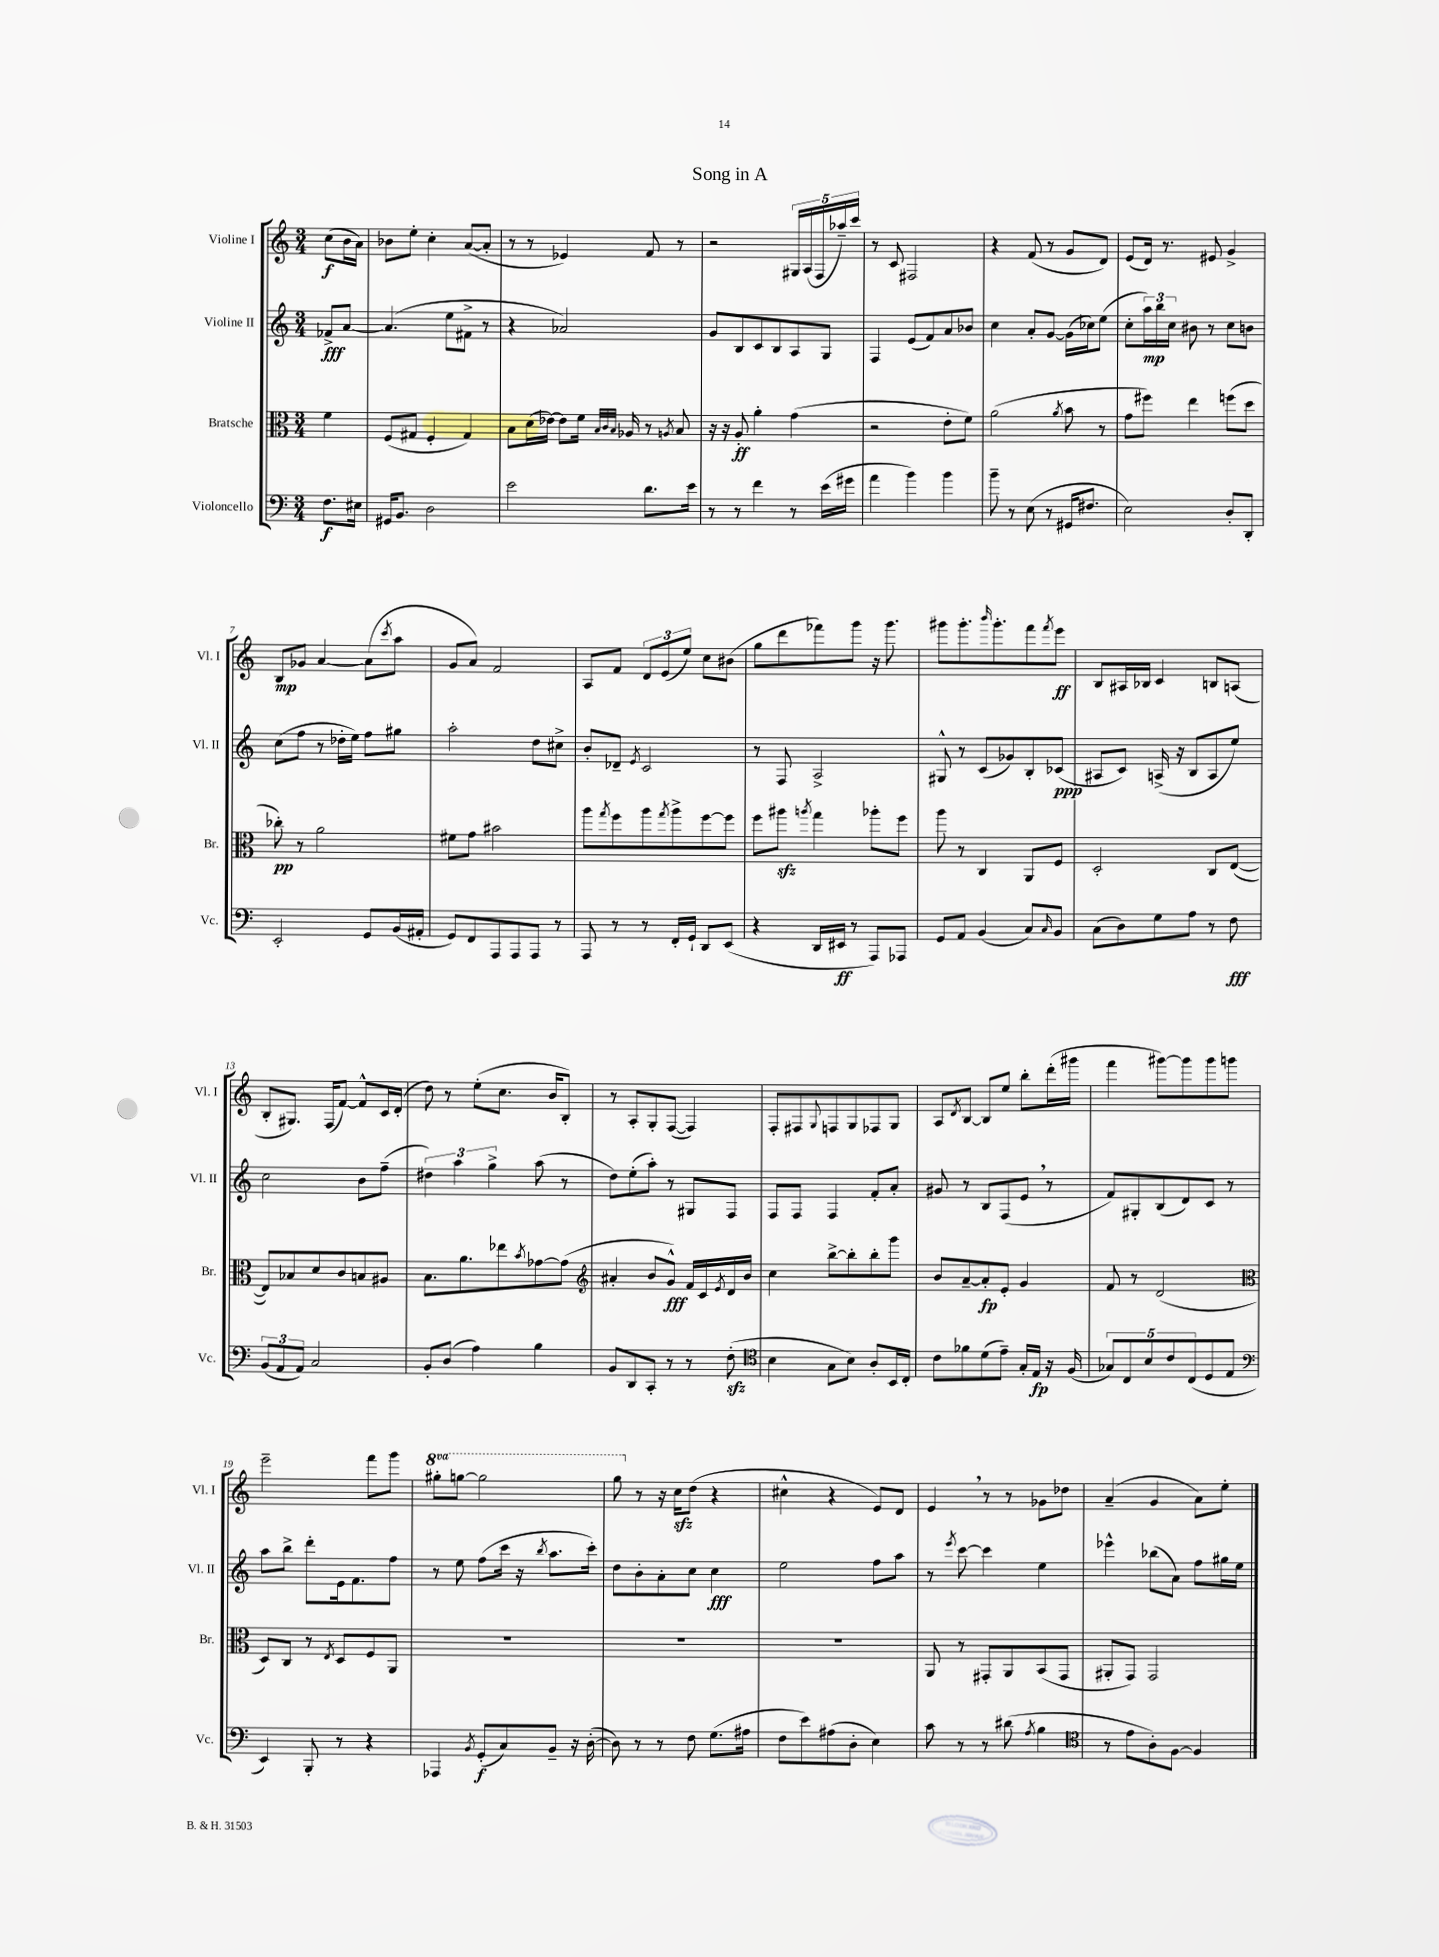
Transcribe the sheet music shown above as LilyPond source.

\header { title = "Song in A" }
<<
\new StaffGroup <<
\new Staff = "s0" \with { instrumentName = "Violine I" shortInstrumentName = "Vl. I" } {
    \clef treble \key c \major \numericTimeSignature \time 3/4 \set Staff.ottavationMarkups = #ottavation-simple-ordinals \partial 4
    c''8\f( b'16 a'16) |
    bes'8 e''8-. c''4-. a'8~( a'8-. |
    r8 r8 ees'4) f'8 r8 |
    r2 \tuplet 5/4 { gis16 a16( f16 aes''16--) c'''16 } |
    r8 c'8 fis2 |
    r4 f'8( r8 g'8 d'8) |
    e'8( d'16) r8. eis'8 g'4-> |
    b8\mp ges'8 a'4~ a'8( \acciaccatura { c'''8 } a''8 |
    g'8 a'8) f'2 |
    a8 f'8 \tuplet 3/2 { d'8 e'8( e''8) } c''8 bis'8( |
    g''8 d'''8 fes'''8) g'''8 r16 g'''8. |
    gis'''8 gis'''8.-. \grace { b'''16 } gis'''8.-. f'''8 \acciaccatura { f'''8 } e'''8\ff |
    b8 ais16 bes16 c'4 b8 a8( |
    b8-. gis8.) f16( f'8~) f'8-^ c'16 d'16-.( |
    d''8) r8 e''8-.( c''8. b'16 b8-.) |
    r8 a8-. g8-. f8~( f4) |
    f8-. fis8 \appoggiatura { g8 } f8 g8 fes8 g8 |
    a8 \acciaccatura { d'8 } b8~ b8 e''8 b''8-. d'''16-.( gis'''16 |
    f'''4 gis'''8~) gis'''8 gis'''8 g'''8 |
    e'''2-- f'''8 g'''8 |
    \ottava #1 gis'''8-. g'''8~ g'''2 |
    g'''8 \ottava #0 r8 r16 c''16\sfz d''8( r4 |
    cis''4-^ r4 e'8) d'8 |
    e'4 \breathe r8 r8 ges'8 des''8 |
    a'4--( g'4 a'8) e''8-. \bar "|." |
}
\new Staff = "s1" \with { instrumentName = "Violine II" shortInstrumentName = "Vl. II" } {
    \clef treble \key c \major \numericTimeSignature \time 3/4 \partial 4
    fes'8->\fff a'8~ |
    a'4.( e''8 fis'8-> r8 |
    r4 aes'2) |
    g'8 b8 c'8 b8 a8 g8 |
    f4 e'8( f'8) a'8 bes'8 |
    c''4 a'8-. g'8~ g'16( ces''16) e''8( |
    c''8-. \tuplet 3/2 { a''16\mp) b''16 c''16 } bis'8 r8 c''8 b'8 |
    c''8( f''8 r8 des''16-. e''16) f''8 gis''8 |
    a''2-. d''8 cis''8-> |
    b'8-. des'8-- \acciaccatura { e'8 } c'2 |
    r8 f8 a2-> |
    gis8-^ r8 c'8( ges'8) b8-. ces'8\ppp( |
    ais8 c'8) a16->( r16 b8 a8 e''8) |
    c''2 b'8 f''8--( |
    \tuplet 3/2 { dis''4) a''4 g''4-> } a''8( r8 |
    d''8) e''8-.( a''8-.) r8 gis8 f8 |
    f8 f8 f4 f'8-. a'8-. |
    gis'8 r8 b8 f8( e'8 \breathe r8 |
    f'8) gis8-. b8( d'8) c'8 r8 |
    a''8 b''8-> d'''8-. e'16 f'8. f''8 |
    r8 e''8 f''8( c'''16 r16 \acciaccatura { b''8 } a''8. c'''16-.) |
    d''8 b'8-. a'8-. c''8 c''4\fff |
    e''2 f''8 a''8 |
    r8 \acciaccatura { e'''8 } c'''8~ c'''4 e''4 |
    ees'''4-^ bes''8( a'8) f''8 gis''16 e''16 \bar "|." |
}
\new Staff = "s2" \with { instrumentName = "Bratsche" shortInstrumentName = "Br." } {
    \clef alto \key c \major \numericTimeSignature \time 3/4 \partial 4
    f'4 |
    f8( gis8 f4-. gis4) |
    b8 d'16( ees'16~) ees'8 f'16 \grace { b32 c'32 b32 } aes16 r8 \acciaccatura { a8 } b8 |
    r16 r16 a8-.\ff a'4-. g'4( |
    r2 e'8-. f'8) |
    a'2( \acciaccatura { a'8 } b'8 r8 |
    g'8 fis''8) e''4 f''8( d''8 |
    ces''8-.\pp) r8 a'2 |
    fis'8 g'8 bis'2 |
    a''8 \acciaccatura { g''8 } f''8 a''8 \acciaccatura { g''8 } a''8-> f''8~ f''8 |
    f''8 ais''8\sfz \acciaccatura { a''8 } g''4 aes''8-. f''8 |
    a''8 r8 c4 a,8 f8 |
    d2-. c8 e8~( |
    e8) bes8 d'8 c'8 b8 ais8 |
    b8. a'8. ees''8 \acciaccatura { b'8 } ges'8~ ges'8( |
    \clef treble ais'4-. b'8 g'8-^\fff) f'16 c'16 \acciaccatura { e'8 } d'16 b'16 |
    c''4 b''8~-> b''8-. b''8-. g'''8 |
    b'8 a'8~-- a'8-.\fp e'8-. g'4 |
    f'8 r8 d'2( |
    \clef alto d8) c8 r8 \acciaccatura { e8 } d8 f8 a,8 |
    R2. |
    R2. |
    R2. |
    a,8 r8 gis,8-. a,8 b,8( gis,8 |
    ais,8-. g,8) g,2 \bar "|." |
}
\new Staff = "s3" \with { instrumentName = "Violoncello" shortInstrumentName = "Vc." } {
    \clef bass \key c \major \numericTimeSignature \time 3/4 \partial 4
    f8.\f eis16 |
    gis,16 b,8. d2 |
    e'2 d'8. e'16 |
    r8 r8 f'4 r8 e'16( gis'16 |
    a'4 b'4) b'4 |
    b'8-- r8 e8( r8 gis,16 fis8. |
    e2) d8-. d,8-. |
    e,2-. g,8 b,16( ais,16-. |
    g,8) f,8 a,,8 a,,8 a,,8 r8 |
    a,,8 r8 r8 f,16-. g,16-! d,8 e,8( |
    r4 d,16 eis,16\ff r8 a,,8) aes,,8 |
    g,8 a,8 b,4( c8) \grace { c16 } b,8 |
    c8( d8) g8 a8 r8 f8\fff |
    \tuplet 3/2 { b,8( a,8 a,8) } c2 |
    b,8-. d8( a4) b4 |
    b,8 d,8 c,8-. r8 r8 f8-.\sfz( |
    \clef tenor b4 g8 b8) a8-. b,16 c16-. |
    c'8 fes'8 d'8( e'8--) g16-. e16\fp r16 f16( |
    \tuplet 5/4 { ges8) c8 b8 c'8 c8( } d8 e8 |
    \clef bass e,4) b,,8-. r8 r4 |
    aes,,4 \acciaccatura { b,8 } g,8-.\f( c8) b,8-- r16 d16~-.( |
    d8) r8 r8 f8 g8.( ais16 |
    f8 e'8) ais8( d8-. e4) |
    c'8 r8 r8 dis'8( \acciaccatura { a8 } b4 |
    \clef tenor r8 e'8 a8-.) f8~ f4 \bar "|." |
}
>>
>>
